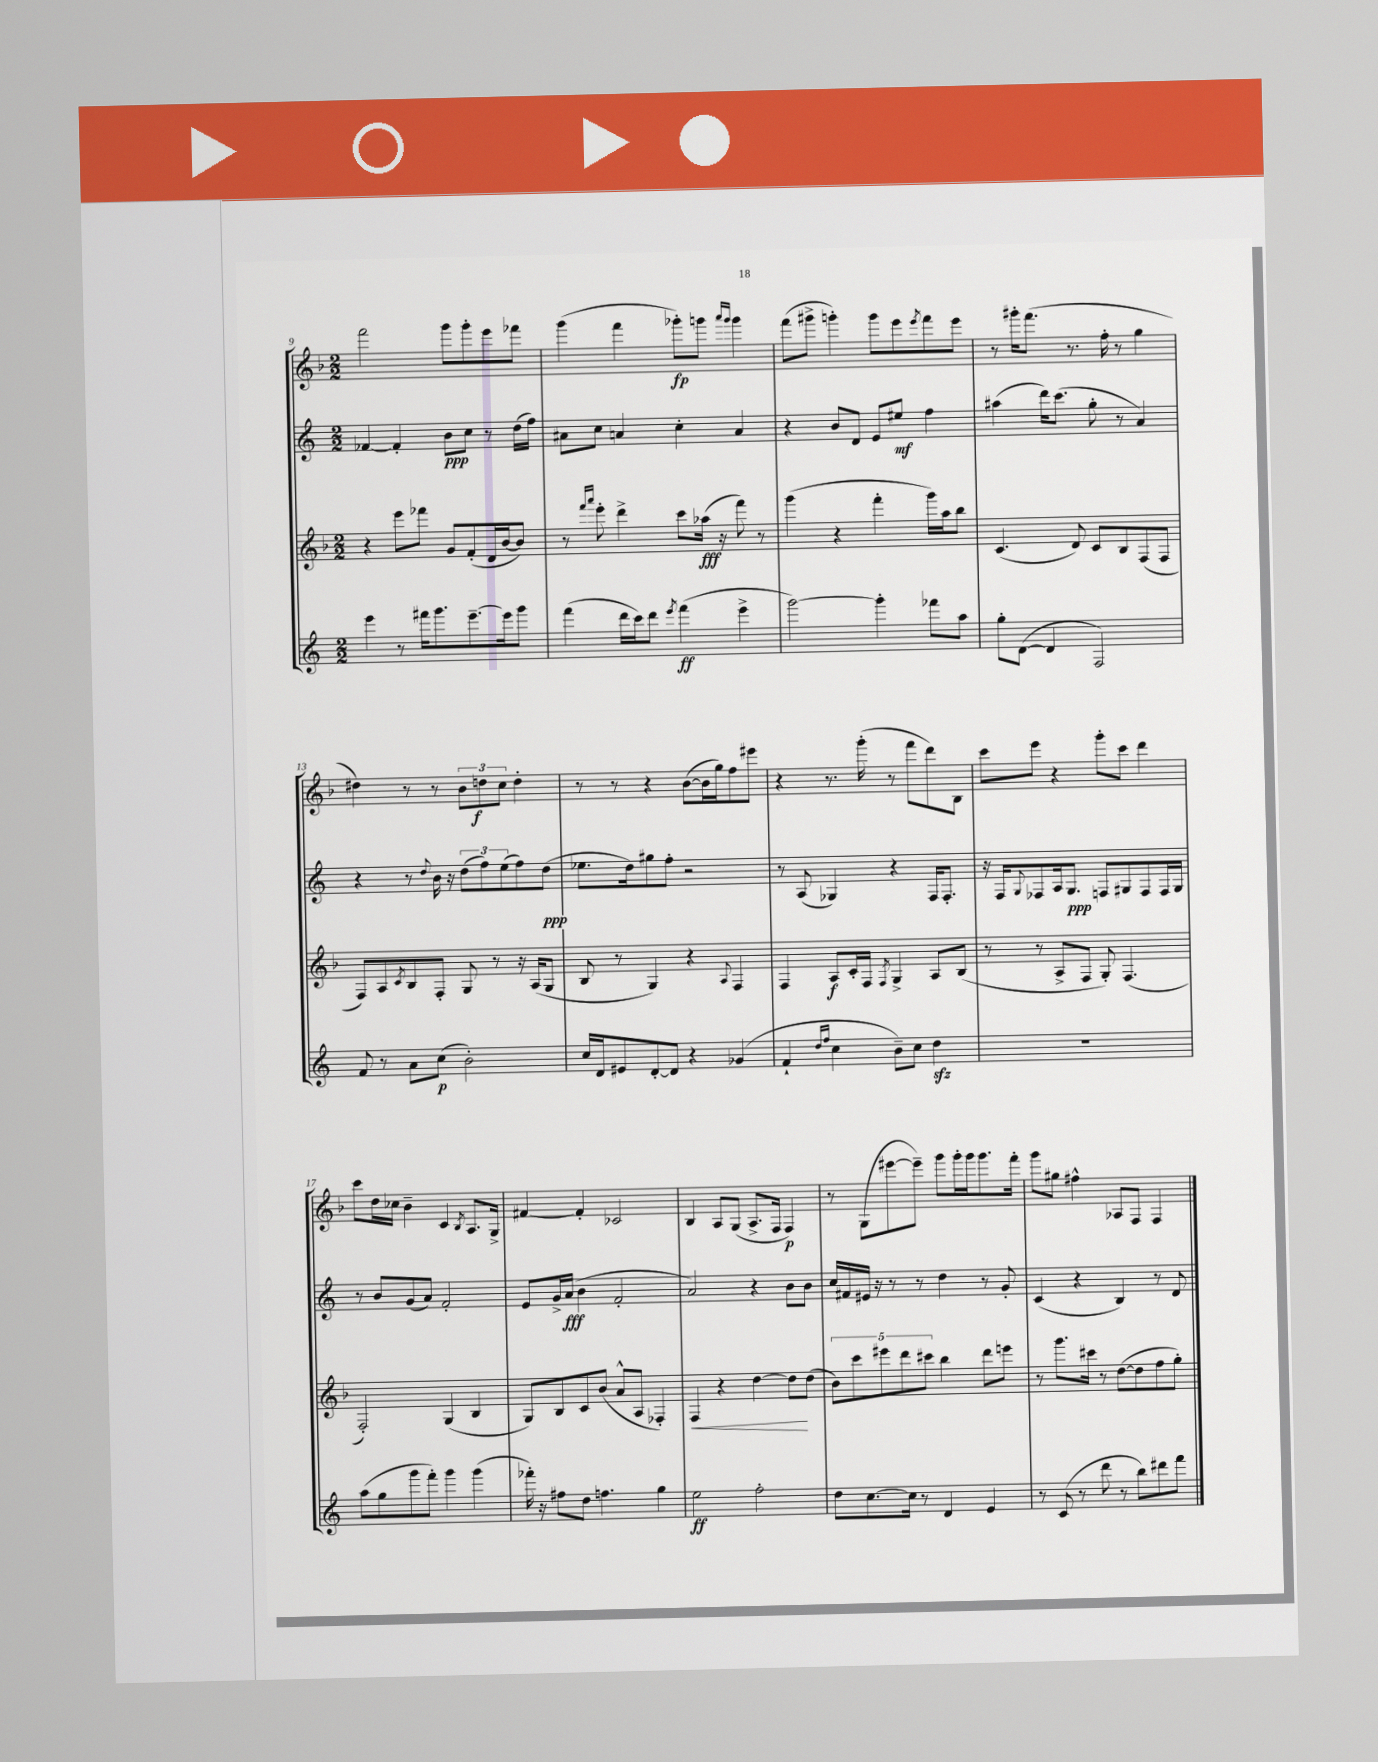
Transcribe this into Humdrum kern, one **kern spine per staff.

**kern	**dynam	**kern	**dynam	**kern	**dynam	**kern	**dynam
*part4	*part4	*part3	*part3	*part2	*part2	*part1	*part1
*staff4	*staff4	*staff3	*staff3	*staff2	*staff2	*staff1	*staff1
*clefG2	*	*clefG2	*	*clefG2	*	*clefG2	*
*k[]	*	*k[b-]	*	*k[]	*	*k[b-]	*
*M2/2	*	*M2/2	*	*M2/2	*	*M2/2	*
=9	=9	=9	=9	=9	=9	=9	=9
4eee\	.	4r	.	[4f-X/	.	2fff\	.
8r	.	8eee\L	.	4f-'/]	.	.	.
16fff#X\KL	.	8fff-X\J	.	.	.	.	.
8.ggg\	.	.	.	.	.	.	.
.	.	8g/L	.	8b\L	ppp	8ggg\L	.
[8.eee~\	.	(8f'/	.	8cc\J	.	8ggg'\	.
.	.	16d/L	.	8r	.	8eee\	.
16eee\k]	.	[16b-/J	.	.	.	.	.
8ggg\J	.	8b-/J])	.	(16dd\LL	.	8fff-X\J	.
.	.	.	.	16ff\JJ)	.	.	.
=10	=10	=10	=10	=10	=10	=10	=10
(4fff\	.	8r	.	8a#X\L	.	(4ggg\	.
.	.	16qqfff/LL	.	.	.	.	.
.	.	16qqaaa/JJ	.	.	.	.	.
.	.	8eee'\	.	8cc\J	.	.	.
16ddd\LL	.	4ddd^\	.	4an/	.	4fff\	.
16ccc\J)	.	.	.	.	.	.	.
8ddd\J	.	.	.	.	.	.	.
8qeee/	.	.	.	.	.	.	.
(4fff\	ff	8ccc\L	.	4cc'\	.	8ggg-X'\L)	fp
.	.	(16aa-X\Jk	fff	.	.	8gggn\J	.
.	.	16r	.	.	.	.	.
.	.	.	.	.	.	16qqaaa/LL	.
.	.	.	.	.	.	16qqggg/JJ	.
4eee^\	.	8fff\)	.	4a/	.	4ggg\	.
.	.	8r	.	.	.	.	.
=11	=11	=11	=11	=11	=11	=11	=11
[2ggg\)	.	(4ggg\	.	4r	.	(8fff\L	.
.	.	.	.	.	.	8ggg#X^\J	.
.	.	4r	.	8b/L	.	4gggn'\)	.
.	.	.	.	8d/J	.	.	.
4ggg'\]	.	4fff'\	.	8e/L	.	8ggg\L	.
.	.	.	.	8ee#X/J	mf	8eee\	.
.	.	.	.	.	.	8qeee/	.
8fff-X\L	.	16ggg\LL)	.	4ff\	.	8fff\	.
.	.	16aa\J	.	.	.	.	.
8aa\J	.	8bb-\J	.	.	.	8eee\J	.
=12	=12	=12	=12	=12	=12	=12	=12
8gg'\L	.	(4.c/	.	(4aa#X\	.	8r	.
([8d\J	.	.	.	.	.	16ggg#X'\KL	.
.	.	.	.	.	.	(8.fff\J	.
4d/]	.	.	.	16ddd\KL)	.	.	.
.	.	.	.	(8.ccc\J	.	.	.
.	.	8d/)	.	.	.	8.r	.
2F/)	.	8c/L	.	8gg'\	.	.	.
.	.	.	.	.	.	16ff'\	.
.	.	8B-/	.	8r	.	8r	.
.	.	(8F/	.	4a/)	.	4gg\	.
.	.	8F/J	.	.	.	.	.
!!LO:LB:g=z
=13	=13	=13	=13	=13	=13	=13	=13
8f/	.	8F/L)	.	4r	.	4dd#X\)	.
8r	.	8A/	.	.	.	.	.
.	.	8qc/	.	.	.	.	.
8a\L	.	8B-/	.	8r	.	8r	.
.	.	.	.	8qqdd/	.	.	.
(8cc\J	p	8F'/J	.	16b\	.	8r	.
.	.	.	.	16r	.	.	.
2b'\)	.	8G/	.	(12dd\L	.	12b-\L	.
.	.	.	.	12ff\)	.	12ddn\	f
.	.	8r	.	.	.	.	.
.	.	.	.	(12ee\	.	12cc\J	.
.	.	16r	.	8ff\)	.	4dd'\	.
.	.	(16A/KL	.	.	.	.	.
.	.	8G/J	.	(8dd\J	ppp	.	.
=14	=14	=14	=14	=14	=14	=14	=14
16cc/LL	.	8B-/	.	8.ee-X\L	.	8r	.
16d/J	.	.	.	.	.	.	.
8e#X/	.	8r	.	.	.	8r	.
.	.	.	.	16dd\k)	.	.	.
[8d'/	.	4G/)	.	8gg#X\	.	4r	.
8d/J]	.	.	.	8ff'\J	.	.	.
4r	.	4r	.	2r	.	([8b-\L	.
.	.	.	.	.	.	16b-\L]	.
.	.	.	.	.	.	16gg\J)	.
.	.	8qqA/	.	.	.	.	.
(4g-X/	.	4F/	.	.	.	8ff\	.
.	.	.	.	.	.	8eee#X\J	.
=15	=15	=15	=15	=15	=15	=15	=15
4f`/	.	4F/	.	8r	.	4r	.
.	.	.	.	(8A/	.	.	.
16qqdd/LL	.	.	.	.	.	.	.
16qqff/JJ	.	.	.	.	.	.	.
4cc\	.	8A/L	f	4G-X/)	.	8.r	.
.	.	16c'/L	.	.	.	.	.
.	.	16F/JJ	.	.	.	(16ggg'\	.
.	.	8qF/	.	.	.	.	.
8b~\L)	.	4G^/	.	4r	.	8r	.
8cc\J	.	.	.	.	.	8fff\L	.
4ddzz\	.	8A/L	.	16F/KL	.	8ddd\)	.
.	.	.	.	8.F'/J	.	.	.
.	.	(8B-/J	.	.	.	8B-\J	.
=16	=16	=16	=16	=16	=16	=16	=16
1r	.	8r	.	16r	.	8ccc\L	.
.	.	.	.	16F/KL	.	.	.
.	.	.	.	8qqG/	.	.	.
.	.	8r	.	8F-X/	.	8eee\J	.
.	.	8A^/L	.	16A/k	.	4r	.
.	.	.	.	8.G/J	ppp	.	.
.	.	8F/J	.	.	.	.	.
.	.	8G'/)	.	8Fn/L	.	8ggg'\L	.
.	.	(4.F/	.	8G#X/	.	8ccc\J	.
.	.	.	.	8F/	.	4ddd\	.
.	.	.	.	16F/L	.	.	.
.	.	.	.	16G#/JJ	.	.	.
!!LO:LB:g=z
=17	=17	=17	=17	=17	=17	=17	=17
(8aa\L	.	2F'/)	.	8r	.	8ccc\L	.
8gg\	.	.	.	8b/L	.	16dd\L	.
.	.	.	.	.	.	16cc-X\JJ	.
8ggg\	.	.	.	(8g/	.	4b-~\	.
8fff'\J)	.	.	.	8a/J)	.	.	.
4ggg\	.	(4G/	.	2f'/	.	4c/	.
.	.	.	.	.	.	8qB-/	.
(4ggg\	.	4B-/	.	.	.	8.A/L	.
.	.	.	.	.	.	16G^/Jk	.
=18	=18	=18	=18	=18	=18	=18	=18
16fff-X'\)	.	8G/L)	.	8e/L	.	[4f#X/	.
16r	.	.	.	.	.	.	.
8ff#X\L	.	8B-/	.	16g^/L	.	.	.
.	.	.	.	(16a/JJ	fff	.	.
8dd\J	.	8c/	.	4b\	.	4f#'/]	.
4.ffn\	.	(8b-/J	.	.	.	.	.
.	.	8a^^/L	.	2f'/	.	2c-X/	.
.	.	8A/J	.	.	.	.	.
4gg\	.	4F-X'/)	.	.	.	.	.
=19	=19	=19	=19	=19	=19	=19	=19
!	!	!	!LO:HP:b	!	!	!	!
2ee\	ff	4F/	<	2a/)	.	4B-/	.
.	.	4r	.	.	.	8A/L	.
.	.	.	.	.	.	(8G/J	.
2ff'\	.	[4dd\	.	4r	.	8.A^/L	.
.	.	.	.	.	.	16F/Jk	.
.	.	8dd\L]	.	8b\L	.	4F/)	p
.	.	(8dd\J	[	8b\J	.	.	.
=20	=20	=20	=20	=20	=20	=20	=20
8dd\L	.	10b-\L)	.	16cc/LL	.	8r	.
.	.	.	.	16f#X/	.	.	.
.	.	10ccc\	.	.	.	.	.
[8.cc\	.	.	.	16e#X/JJ	.	(8G\L	.
.	.	.	.	16r	.	.	.
.	.	10eee#X\	.	.	.	.	.
.	.	.	.	8r	.	[8eee#X\	.
.	.	10ddd\	.	.	.	.	.
16cc\Jk]	.	.	.	.	.	.	.
8r	.	.	.	8r	.	8eee#~\J])	.
.	.	10ccc#X\J	.	.	.	.	.
4d/	.	4bb-\	.	4dd\	.	8ggg\L	.
.	.	.	.	.	.	16ggg'\L	.
.	.	.	.	.	.	16ggg\J	.
4e/	.	8ddd\L	.	8r	.	8.ggg\	.
.	.	8eeen\J	.	8g'/	.	.	.
.	.	.	.	.	.	16fff'\Jk	.
=21	=21	=21	=21	=21	=21	=21	=21
8r	.	8r	.	(4c/	.	8ggg\L	.
(8c/	.	8.ggg\L	.	.	.	8gg#X\J	.
8r	.	.	.	4r	.	4ff#X^^\	.
.	.	16ccc#X\Jk	.	.	.	.	.
8ddd\	.	8r	.	.	.	.	.
8r	.	([8dd\L	.	4B/)	.	8A-X/L	.
8bb\L)	.	8dd\]	.	.	.	8F/J	.
8ddd#X\	.	8ff\	.	8r	.	4F/	.
8fff\J	.	8gg'\J)	.	8d/	.	.	.
==	==	==	==	==	==	==	==
*-	*-	*-	*-	*-	*-	*-	*-
